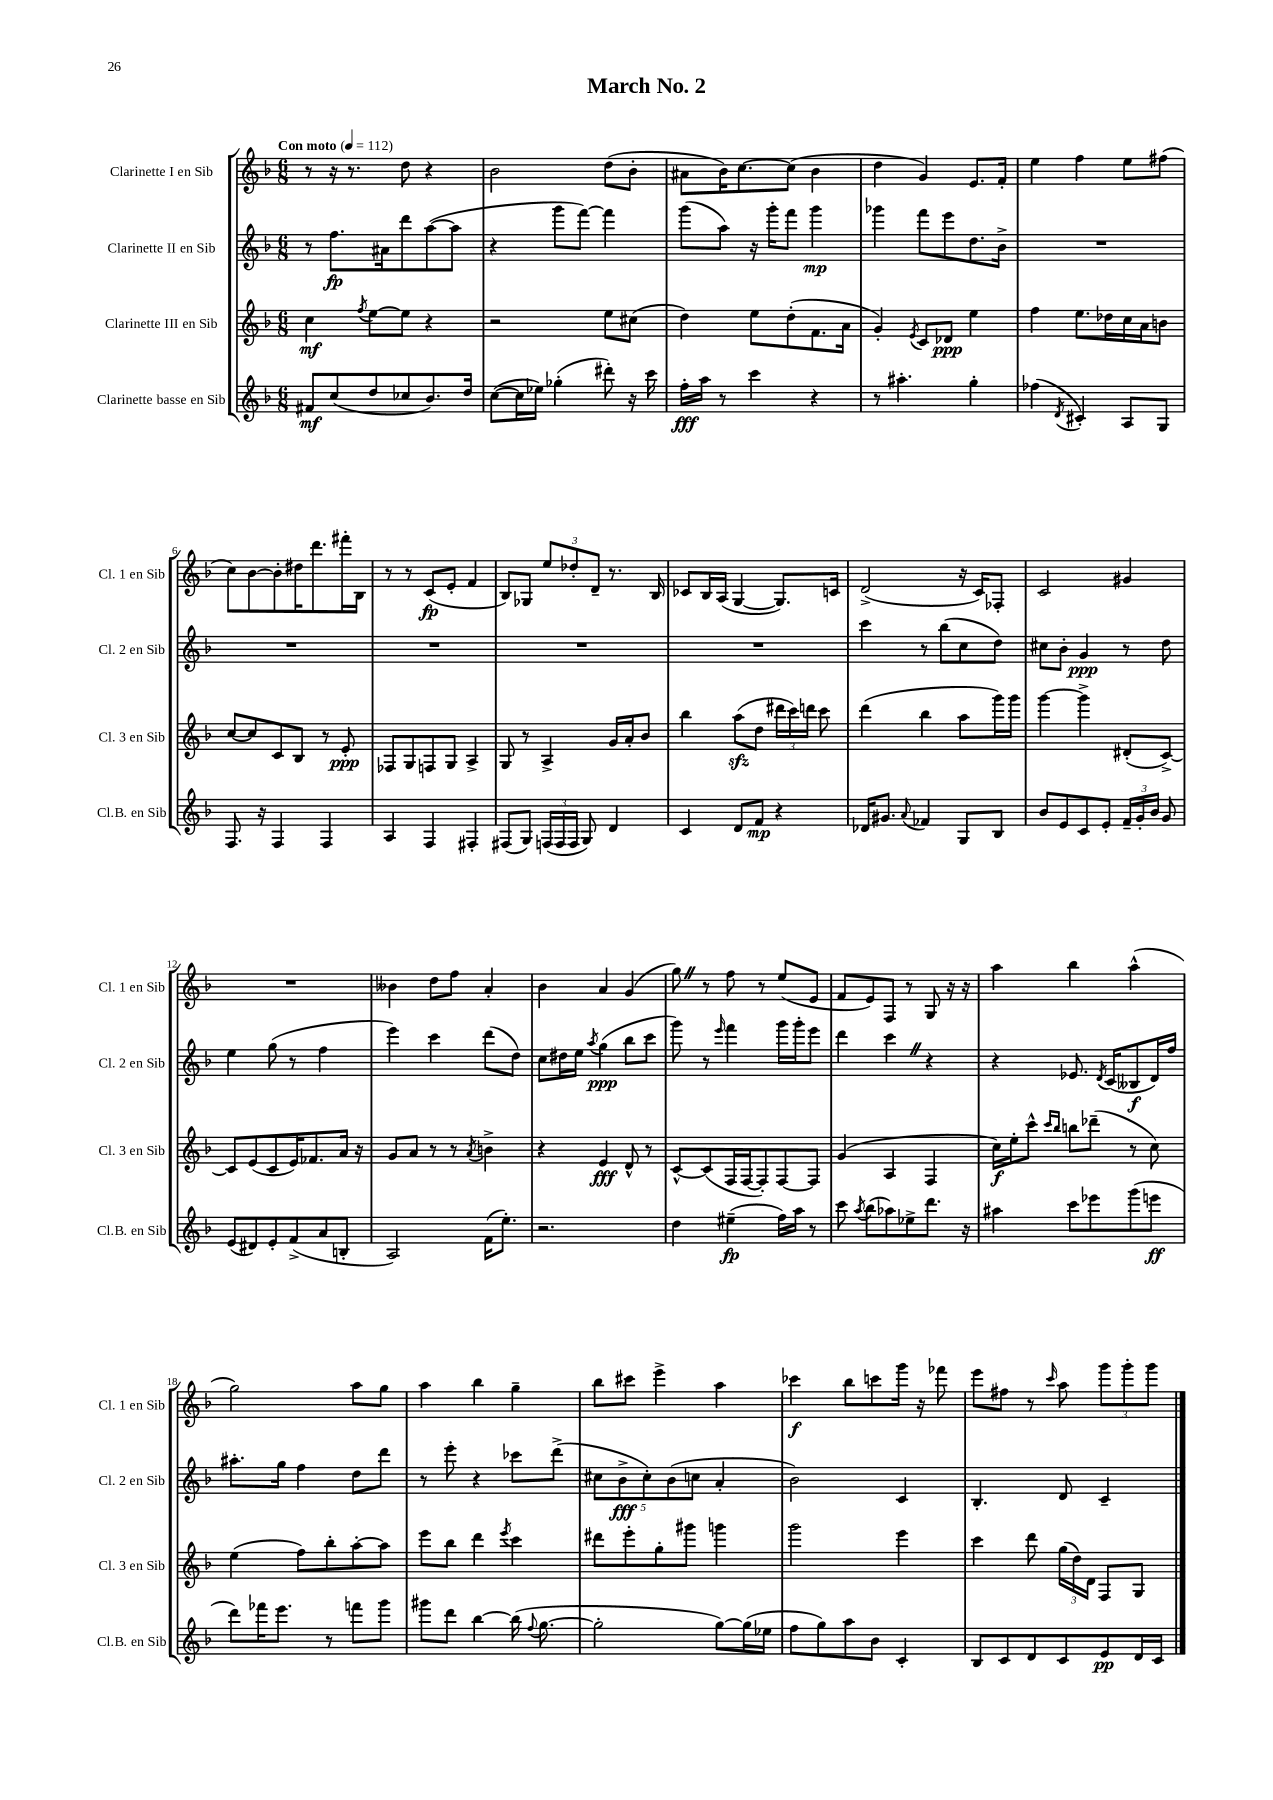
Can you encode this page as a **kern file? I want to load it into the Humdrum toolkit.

**kern	**dynam	**kern	**dynam	**kern	**dynam	**kern	**dynam
*part4	*part4	*part3	*part3	*part2	*part2	*part1	*part1
*staff4	*staff4	*staff3	*staff3	*staff2	*staff2	*staff1	*staff1
*I"Clarinette basse en Sib	*	*I"Clarinette III en Sib	*	*I"Clarinette II en Sib	*	*I"Clarinette I en Sib	*
*I'Cl.B. en Sib	*	*I'Cl. 3 en Sib	*	*I'Cl. 2 en Sib	*	*I'Cl. 1 en Sib	*
*clefG2	*	*clefG2	*	*clefG2	*	*clefG2	*
*k[b-]	*	*k[b-]	*	*k[b-]	*	*k[b-]	*
*M6/8	*	*M6/8	*	*M6/8	*	*M6/8	*
*MM112	*	*MM112	*	*MM112	*	*MM112	*
=1	=1	=1	=1	=1	=1	=1	=1
!	!	!	!	!	!	!LO:TX:a:B:t=Con moto	!
8f#X/L	mf	4cc\	mf	8r	.	8r	.
(8cc/	.	.	.	8.ff\L	fp	16r	.
.	.	.	.	.	.	8.r	.
.	.	8qff/	.	.	.	.	.
8dd/	.	[8ee\L	.	.	.	.	.
.	.	.	.	16a#X\k	.	.	.
8cc-X/	.	8ee\J]	.	8ddd\	.	8dd\	.
8.b-/)	.	4r	.	([8aa\	.	4r	.
.	.	.	.	8aa\J]	.	.	.
16dd/Jk	.	.	.	.	.	.	.
=2	=2	=2	=2	=2	=2	=2	=2
([8cc\L	.	2r	.	4r	.	2b-\	.
16cc\L]	.	.	.	.	.	.	.
16ee-X\JJ)	.	.	.	.	.	.	.
(4gg-X'\	.	.	.	8ggg\L	.	.	.
.	.	.	.	[8fff\J)	.	.	.
8ddd#X'\)	.	8ee\L	.	4fff\]	.	(8dd\L	.
16r	.	(8cc#X\J	.	.	.	8b-'\J	.
16ccc\	.	.	.	.	.	.	.
=3	=3	=3	=3	=3	=3	=3	=3
16ff'\LL	fff	4dd\)	.	(8ggg\L	.	8a#X\L	.
16aa\JJ	.	.	.	.	.	.	.
8r	.	.	.	8aa\J)	.	16b-\K)	.
.	.	.	.	.	.	[8.cc\	.
4ccc\	.	8ee\L	.	16r	.	.	.
.	.	.	.	16ggg'\KL	.	.	.
.	.	(8dd'\	.	8fff\J	.	(8cc\J]	.
4r	.	8.f\	.	4ggg\	mp	4b-\	.
.	.	16a\Jk	.	.	.	.	.
=4	=4	=4	=4	=4	=4	=4	=4
8r	.	4g'/)	.	4ggg-X\	.	4dd\	.
4.aa#X'\	.	.	.	.	.	.	.
.	.	8qe/	.	.	.	.	.
.	.	8c/L	.	8fff\L	.	4g/)	.
.	.	8d-X/J	ppp	8eee\	.	.	.
4gg'\	.	4ee\	.	8.dd\	.	8.e/L	.
.	.	.	.	16b-^\Jk	.	16f'/Jk	.
=5	=5	=5	=5	=5	=5	=5	=5
(4ff-X\	.	4ff\	.	2.r	.	4ee\	.
8qd/	.	.	.	.	.	.	.
4c#X'/)	.	8.ee\L	.	.	.	4ff\	.
.	.	16dd-X\L	.	.	.	.	.
8A/L	.	16cc\	.	.	.	8ee\L	.
.	.	16a\J	.	.	.	.	.
8G/J	.	8bn\J	.	.	.	(8ff#X\J	.
!!LO:LB:g=z
=6	=6	=6	=6	=6	=6	=6	=6
8.F/	.	[8cc/L	.	2.r	.	8cc\L)	.
.	.	8cc/]	.	.	.	[8b-\	.
16r	.	.	.	.	.	.	.
4F/	.	8c/	.	.	.	8b-'\]	.
.	.	8B-/J	.	.	.	16dd#X\K	.
.	.	.	.	.	.	8.ddd\	.
4F/	.	8r	.	.	.	.	.
.	.	8e'/	ppp	.	.	16fff#X'\L	.
.	.	.	.	.	.	16B-\JJ	.
=7	=7	=7	=7	=7	=7	=7	=7
4A/	.	8F-X/L	.	2.r	.	8r	.
.	.	8G/	.	.	.	8r	.
4F/	.	8Fn/	.	.	.	(8c/L	fp
.	.	8G/J	.	.	.	8e'/J	.
4F#X'/	.	4A^/	.	.	.	4f/	.
=8	=8	=8	=8	=8	=8	=8	=8
(8F#X/L	.	8G/	.	2.r	.	8B-/L)	.
8G/J)	.	8r	.	.	.	8G-X/J	.
(24Fn/LL	.	4A^/	.	.	.	12ee/L	.
24F/	.	.	.	.	.	.	.
24F/JJ	.	.	.	.	.	12dd-X'/	.
8G/)	.	.	.	.	.	.	.
.	.	.	.	.	.	12d~/J	.
4d/	.	16g/LL	.	.	.	8.r	.
.	.	16a'/J	.	.	.	.	.
.	.	8b-/J	.	.	.	.	.
.	.	.	.	.	.	16B-/	.
=9	=9	=9	=9	=9	=9	=9	=9
4c/	.	4bb-\	.	2.r	.	8c-X/L	.
.	.	.	.	.	.	16B-/L	.
.	.	.	.	.	.	(16A/JJ	.
8d/L	.	(8aazz\L	.	.	.	[4G/	.
8f/J	mp	8dd\J	.	.	.	.	.
4r	.	24ddd#X\LL	.	.	.	8.G/L])	.
.	.	24ccc\)	.	.	.	.	.
.	.	24dddn\JJ	.	.	.	.	.
.	.	8ccc\	.	.	.	.	.
.	.	.	.	.	.	16cn/Jk	.
=10	=10	=10	=10	=10	=10	=10	=10
16d-X/KL	.	(4ddd\	.	4ccc\	.	(2d^/	.
8.g#X/J	.	.	.	.	.	.	.
8qqa/	.	.	.	.	.	.	.
4f-X/	.	4bb-\	.	8r	.	.	.
.	.	.	.	(8bb-\L	.	.	.
8G/L	.	8aa\L	.	8cc\	.	16r	.
.	.	.	.	.	.	16c/KL)	.
8B-/J	.	16ggg\L)	.	8dd\J)	.	8F-X'/J	.
.	.	16ggg\JJ	.	.	.	.	.
=11	=11	=11	=11	=11	=11	=11	=11
8b-/L	.	[4ggg\	.	8cc#X\L	.	2c/	.
8e/	.	.	.	8b-'\J	.	.	.
8c/	.	4ggg^\]	.	4g/	ppp	.	.
8e'/J	.	.	.	.	.	.	.
24f~/LL	.	(8d#X'/L	.	8r	.	4g#X/	.
24g'/	.	.	.	.	.	.	.
24b-/JJ	.	.	.	.	.	.	.
8g/	.	[8c^/J)	.	8dd\	.	.	.
!!LO:LB:g=z
=12	=12	=12	=12	=12	=12	=12	=12
(8e/L	.	8c/L]	.	4ee\	.	2.r	.
8d#X/)	.	(8e/	.	.	.	.	.
8e'/	.	8c/	.	(8gg\	.	.	.
(8f^/	.	16e/K)	.	8r	.	.	.
.	.	8.f-X/	.	.	.	.	.
8a/	.	.	.	4ff\	.	.	.
8Bn'/J	.	16a/Jk	.	.	.	.	.
.	.	16r	.	.	.	.	.
=13	=13	=13	=13	=13	=13	=13	=13
2A/)	.	8g/L	.	4eee\)	.	4b--X\	.
.	.	8a/J	.	.	.	.	.
.	.	8r	.	4ccc\	.	8dd\L	.
.	.	8r	.	.	.	8ff\J	.
.	.	8qa/	.	.	.	.	.
(16f\KL	.	4bn^\	.	(8ddd\L	.	4a'/	.
8.ee'\J)	.	.	.	.	.	.	.
.	.	.	.	8dd\J)	.	.	.
=14	=14	=14	=14	=14	=14	=14	=14
2.r	.	4r	.	8cc\L	.	4b-\	.
.	.	.	.	16dd#X\L	.	.	.
.	.	.	.	16ee\JJ	.	.	.
.	.	.	.	8qaa/	.	.	.
.	.	4e/	fff	(4gg\	ppp	4a/	.
.	.	8d^^/	.	8bb-\L	.	(4g/	.
.	.	8r	.	8ccc\J	.	.	.
=15	=15	=15	=15	=15	=15	=15	=15
4dd\	.	[8c^^/L	.	8ggg\)	.	8ggZ\)	.
.	.	(8c/]	.	8r	.	8r	.
.	.	.	.	16qqeee/	.	.	.
(4ee#X~\	fp	16F/L	.	4fff\	.	8ff\	.
.	.	[16F/J	.	.	.	.	.
.	.	8F'/])	.	.	.	8r	.
16ff\LL)	.	[8F/	.	16ggg\LL	.	(8ee/L	.
16aa\JJ	.	.	.	16ggg'\J	.	.	.
8r	.	8F/J]	.	8eee\J	.	8e/J	.
=16	=16	=16	=16	=16	=16	=16	=16
8ccc\	.	(4g/	.	4ddd\	.	8f/L	.
8qaa/	.	.	.	.	.	.	.
(8bb-\L	.	.	.	.	.	8e/)	.
8aa-X\)	.	4A/	.	4cccZ\	.	8F/J	.
8ee-X^\	.	.	.	.	.	8r	.
8.ddd\J	.	4F/	.	4r	.	8G/	.
.	.	.	.	.	.	16r	.
16r	.	.	.	.	.	16r	.
=17	=17	=17	=17	=17	=17	=17	=17
4aa#X\	.	16cc\LL)	f	4r	.	4aa\	.
.	.	16ee'\J	.	.	.	.	.
.	.	8ccc^^\J	.	.	.	.	.
.	.	16qqccc/LL	.	.	.	.	.
.	.	16qqbb-/JJ	.	.	.	.	.
8ccc\L	.	8bbn\L	.	8.e-X/	.	4bb-\	.
8eee-X\	.	(8ddd-X~\J	.	.	.	.	.
.	.	.	.	8qd/	.	.	.
.	.	.	.	(16c/KL	.	.	.
(8ggg\	.	8r	.	8B--X/	f	(4aa^^\	.
8eeen\J	ff	8cc\)	.	16d/L)	.	.	.
.	.	.	.	16ff/JJ	.	.	.
!!LO:LB:g=z
=18	=18	=18	=18	=18	=18	=18	=18
8ddd\L)	.	(4ee\	.	8.aa#X'\L	.	2gg\)	.
16fff-X\K	.	.	.	.	.	.	.
8.eee\J	.	.	.	16gg\Jk	.	.	.
.	.	8ff\L)	.	4ff\	.	.	.
8r	.	8bb-'\	.	.	.	.	.
8fffn\L	.	[8aa'\	.	8dd\L	.	8aa\L	.
8ggg\J	.	8aa\J]	.	8ddd\J	.	8gg\J	.
=19	=19	=19	=19	=19	=19	=19	=19
8ggg#X\L	.	8eee\L	.	8r	.	4aa\	.
8ddd\J	.	8bb-\J	.	8eee'\	.	.	.
[4bb-\	.	4ddd\	.	4r	.	4bb-\	.
.	.	8qeee/	.	.	.	.	.
(16bb-\]	.	4ccc\	.	8ccc-X\L	.	4gg~\	.
8qqff/	.	.	.	.	.	.	.
[8.gg\	.	.	.	.	.	.	.
.	.	.	.	(8ddd^\J	.	.	.
=20	=20	=20	=20	=20	=20	=20	=20
2gg'\]	.	8ddd#X\L	.	10cc#X\L	.	8bb-\L	.
.	.	.	.	10b-^\	fff	.	.
.	.	8eee'\	.	.	.	8ccc#X\J	.
.	.	.	.	10cc#'\)	.	.	.
.	.	8gg'\	.	.	.	4eee^\	.
.	.	.	.	(10b-\	.	.	.
.	.	8ggg#X\J	.	.	.	.	.
.	.	.	.	10ccn\J	.	.	.
[8gg\L)	.	4gggn\	.	4a'/	.	4aa\	.
(16gg\L]	.	.	.	.	.	.	.
16ee-X\JJ	.	.	.	.	.	.	.
=21	=21	=21	=21	=21	=21	=21	=21
8ff\L	.	2ggg\	.	2b-\)	.	4ccc-X\	f
8gg\)	.	.	.	.	.	.	.
8aa\	.	.	.	.	.	8bb-\L	.
8b-\J	.	.	.	.	.	8cccn\	.
4c'/	.	4eee\	.	4c/	.	16ggg\Jk	.
.	.	.	.	.	.	16r	.
.	.	.	.	.	.	8fff-X\	.
=22	=22	=22	=22	=22	=22	=22	=22
8B-/L	.	4ccc\	.	4.B-'/	.	8eee\L	.
8c/	.	.	.	.	.	8ff#X\J	.
8d/	.	8ddd\	.	.	.	8r	.
.	.	.	.	.	.	16qqccc/	.
8c/	.	(24gg\LL	.	8d/	.	8aa\	.
.	.	24dd\)	.	.	.	.	.
.	.	24d\JJ	.	.	.	.	.
8e/	pp	8F/L	.	4c~/	.	12ggg\L	.
.	.	.	.	.	.	12ggg'\	.
16d/L	.	8G/J	.	.	.	.	.
.	.	.	.	.	.	12ggg\J	.
16c/JJ	.	.	.	.	.	.	.
==	==	==	==	==	==	==	==
*-	*-	*-	*-	*-	*-	*-	*-
